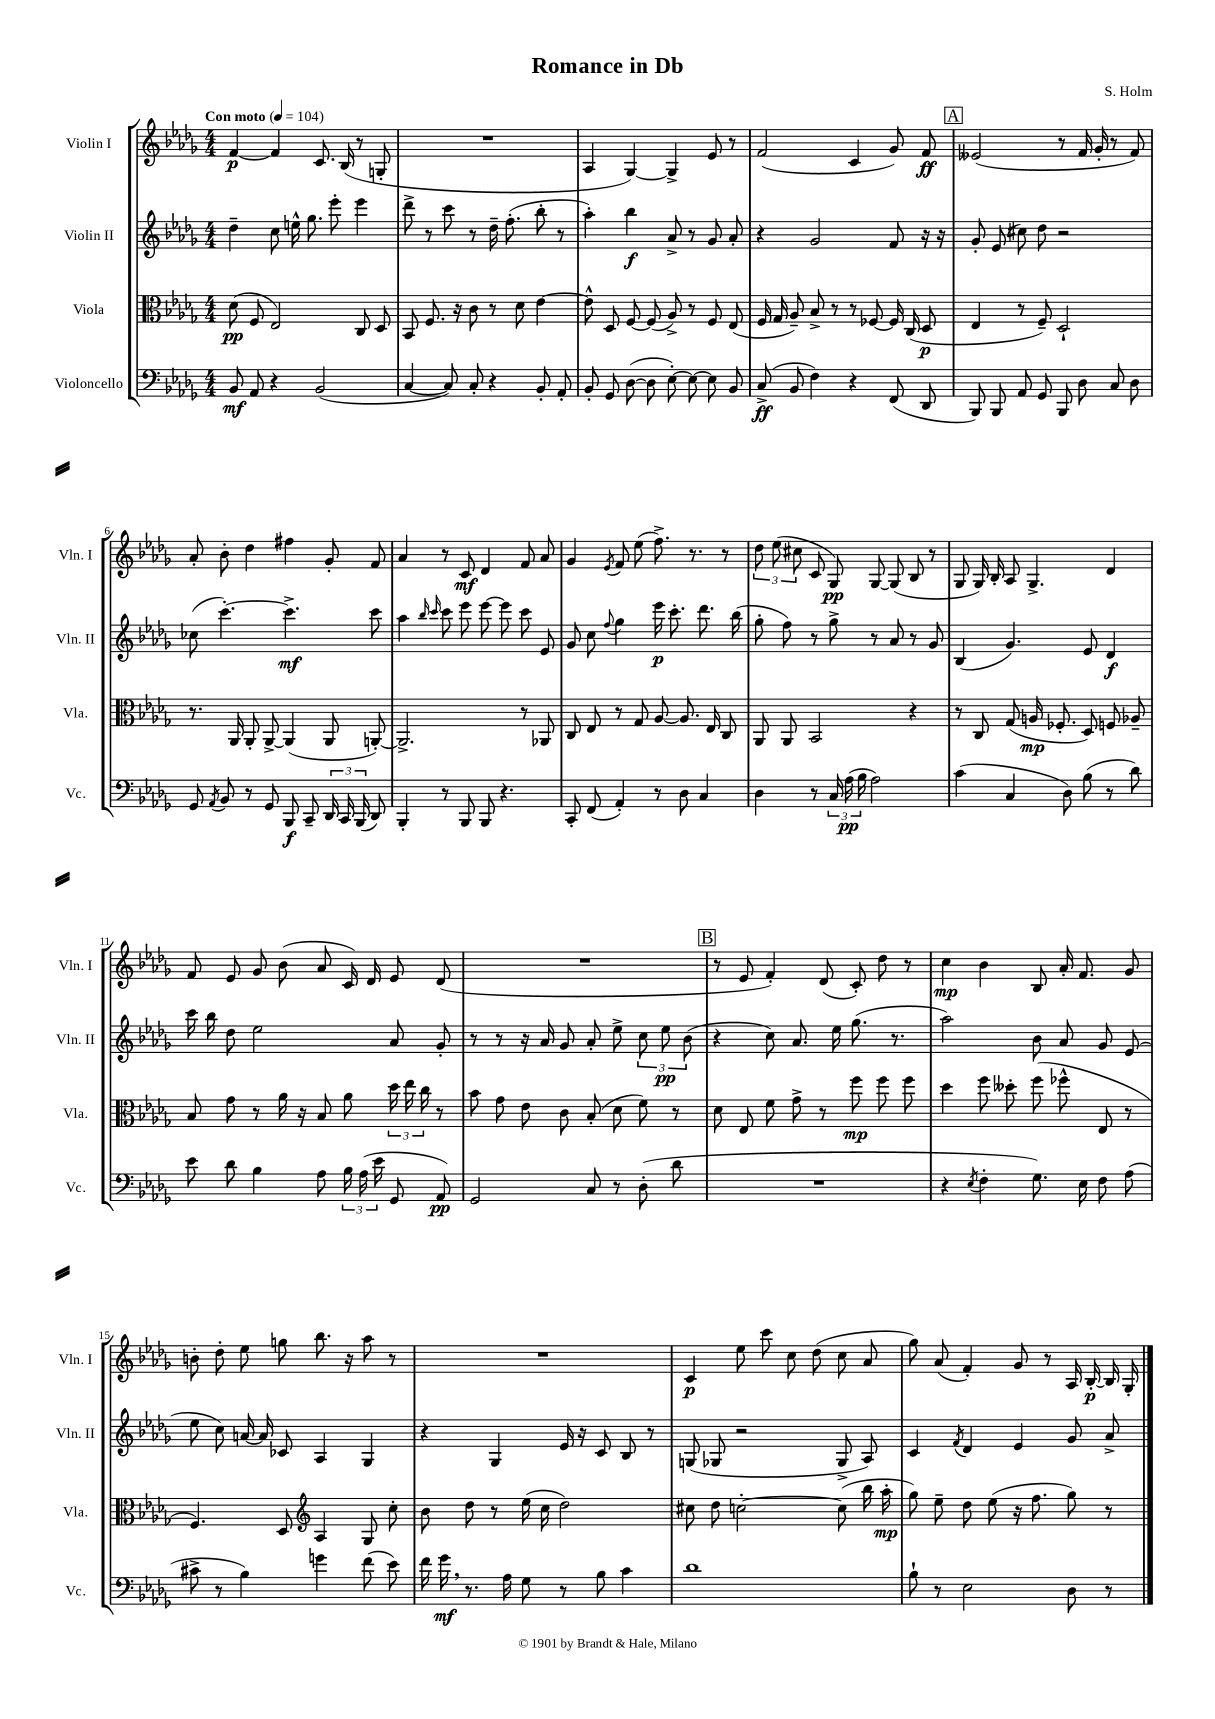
\header { title = "Romance in Db" composer = "S. Holm" }
<<
\new StaffGroup <<
\new Staff = "s0" \with { instrumentName = "Violin I" shortInstrumentName = "Vln. I" } {
    \clef treble \key des \major \numericTimeSignature \time 4/4 \tempo "Con moto" 4 = 104
    \autoBeamOff f'4~\p f'4 c'8. bes16( r8 g8-. |
    R1 |
    aes4 ges4~) ges4-> ees'8 r8 |
    f'2( c'4 ges'8) f'8\ff |
    \mark \markup { \box "A" } eeses'2( r8 f'16 ges'16-. r8 f'8) |
    aes'8-. bes'8-. des''4 fis''4 ges'8-. f'8 |
    aes'4 r8 c'8\mf des'4 f'8 aes'8 |
    ges'4 \acciaccatura { ees'8 } f'8 ees''8( f''8.->) r8. r8 |
    \tuplet 3/2 { des''8 ees''8( cis''8 } c'8 ges8\pp) ges8~ ges8( bes8 r8 |
    ges8 ges16) bes16-. aes8 ges4.-> des'4 |
    f'8 ees'8 ges'8 bes'8( aes'8 c'16) des'16 ees'8 des'8( |
    R1 |
    \mark \markup { \box "B" } r8 ees'8 f'4-.) des'8( c'8-.) des''8 r8 |
    c''4\mp bes'4 bes8 aes'16-. f'8. ges'8 |
    b'8-. des''8-. ees''8 g''8 bes''8. r16 aes''8 r8 |
    R1 |
    c'4\p ees''8 c'''8 c''8 des''8( c''8 aes'8 |
    ges''8) aes'8( f'4-.) ges'8 r8 aes16 bes16~-.\p bes16 ges16-. \bar "|." |
}
\new Staff = "s1" \with { instrumentName = "Violin II" shortInstrumentName = "Vln. II" } {
    \clef treble \key des \major \numericTimeSignature \time 4/4
    \autoBeamOff des''4-- c''8 e''16-^ ges''8. ees'''8-. ees'''4 |
    des'''8-> r8 c'''8 r8 des''16-- f''8.-.( bes''8-. r8 |
    aes''4-.) bes''4\f aes'8-> r8 ges'8 aes'8-. |
    r4 ges'2 f'8 r16 r16 |
    \mark \markup { \box "A" } ges'8-. ees'8( cis''8) des''8 r2 |
    ces''8( c'''4.~-.) c'''4.->\mf c'''8 |
    aes''4 \grace { bes''16 c'''16 } c'''8 ees'''8 ees'''8~ ees'''8 c'''8 ees'8 |
    ges'8 c''8 \appoggiatura { f''8 } ges''4 ees'''16\p c'''8.-. des'''8. bes''16( |
    ges''8-. f''8) r8 ges''8-> r8 aes'8 r8 ges'8 |
    bes4( ges'4.) ees'8 des'4\f |
    c'''16 bes''16 des''8 ees''2 aes'8 ges'8-. |
    r8 r8 r16 aes'16 ges'8 aes'8-. ees''8-> \tuplet 3/2 { c''8 ees''8\pp bes'8( } |
    \mark \markup { \box "B" } r4 c''8) aes'8. ees''16 ges''8.( r8. |
    aes''2) bes'8 aes'8 ges'8 ees'8( |
    ees''8 c''8) a'16~ a'16 ces'8 aes4 ges4 |
    r4 ges4 ees'16 r16 c'8 bes8 r8 |
    g8( ges8 r2 ges8-> aes8) |
    c'4 \acciaccatura { f'8 } des'4 ees'4 ges'8 aes'8-> \bar "|." |
}
\new Staff = "s2" \with { instrumentName = "Viola" shortInstrumentName = "Vla." } {
    \clef alto \key des \major \numericTimeSignature \time 4/4
    \autoBeamOff des'8\pp( f8 ees2) c8 des8 |
    bes,8 f8. r16 c'8 r8 des'8 ees'4~ |
    ees'8-^ des8 f8~ f8( aes8->) r8 f8 ees8( |
    f16 ges16 aes8--) bes8-> r8 r8 fes8~ fes16 c16( des8\p |
    \mark \markup { \box "A" } ees4 r8 f8--) des2-! |
    r8. aes,16 aes,8-. aes,8~-> aes,4( aes,8 a,8~-.) |
    a,2.-> r8 aes,8 |
    c8 ees8 r8 ges8 aes8~ aes8. ees16 c8 |
    aes,8 aes,8 bes,2 r4 |
    r8 c8 ges8( a16\mp fes8.-. des8) f8 aes8-- |
    bes8 ges'8 r8 aes'16 r16 bes8 aes'8 \tuplet 3/2 { des''16 ees''16 c''16 } r8 |
    bes'8 ges'8 ees'8 c'8 bes8-.( des'8 f'8) r8 |
    \mark \markup { \box "B" } des'8 ees8 f'8 ges'8-> r8 f''8\mp f''8 f''8 |
    des''4 f''8 deses''8-. f''8( fes''8-^ ees8 r8 |
    f4.) des8 \clef treble aes4 ges8 c''8-. |
    bes'8 des''8 r8 ees''16( c''16 des''2) |
    cis''8 des''8 c''2~-. c''8( bes''16 aes''16-.\mp |
    ges''8) ees''8-- des''8 ees''8( r16 f''8. ges''8) r8 \bar "|." |
}
\new Staff = "s3" \with { instrumentName = "Violoncello" shortInstrumentName = "Vc." } {
    \clef bass \key des \major \numericTimeSignature \time 4/4
    \autoBeamOff bes,8\mf aes,8 r4 bes,2( |
    c4~ c8) c8-. r4 bes,8-. aes,8-. |
    bes,8-. ges,8 des8~( des8 ees8~-.) ees8~ ees8 bes,8 |
    c8->\ff( bes,8 f4) r4 f,8( des,8 |
    \mark \markup { \box "A" } bes,,8) bes,,8 aes,8 ges,8 bes,,8 des8 c8 des8 |
    ges,8 \acciaccatura { aes,8 } bes,8 r8 ges,8 bes,,8\f c,8-- \tuplet 3/2 { des,16 c,16 bes,,16( } des,8) |
    bes,,4-. r8 bes,,8 bes,,8 r4. |
    c,8-. f,8( aes,4-.) r8 des8 c4 |
    des4 r8 \tuplet 3/2 { c16 aes16\pp( bes16 } aes2) |
    c'4( c4 des8) bes8( r8 des'8) |
    ees'8 des'8 bes4 aes8 \tuplet 3/2 { bes16 aes16( ees'16 } ges,8 aes,8\pp) |
    ges,2 c8 r8 des8-.( des'8 |
    \mark \markup { \box "B" } R1 |
    r4 \acciaccatura { ees8 } f4-. ges8.) ees16 f8 aes8( |
    cis'8-> r8 bes4) g'4 f'8( ees'8) |
    f'16 ges'16\mf \breathe r8. aes16 ges8 r8 bes8 c'4 |
    des'1 |
    bes8-! r8 ees2 des8 r8 \bar "|." |
}
>>
>>
